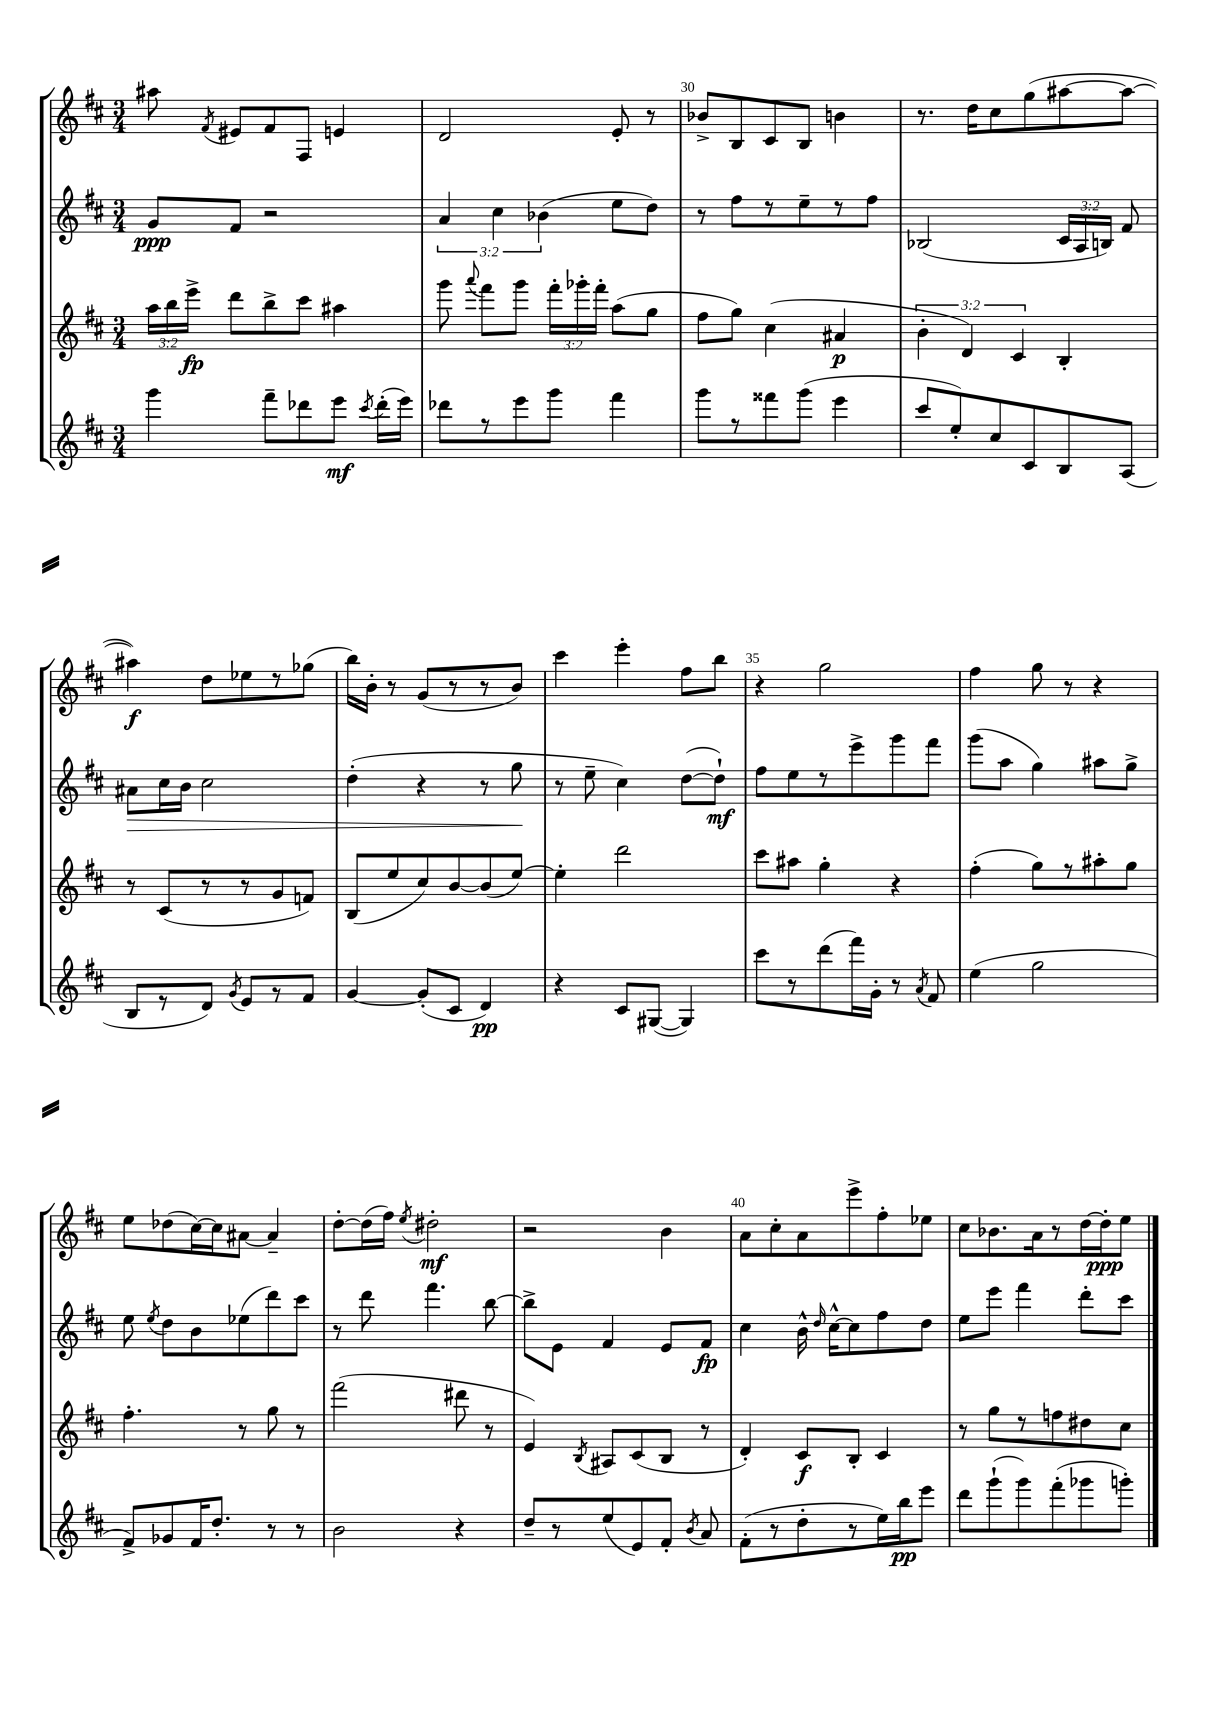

**kern	**kern	**kern	**kern
*staff4	*staff3	*staff2	*staff1
*clefG2	*clefG2	*clefG2	*clefG2
*k[f#c#]	*k[f#c#]	*k[f#c#]	*k[f#c#]
*M3/4	*M3/4	*M3/4	*M3/4
4ggg	24aa	8g	8aa#
.	24bb	.	.
.	24eee^	.	.
.	.	.	8qf#
.	8ddd	8f#	8e#
8fff#~	8bb^	2r	8f#
8ddd-	8ccc#	.	8F#
8eee	4aa#	.	4e
8qccc#	.	.	.
(16ddd-'	.	.	.
16eee)	.	.	.
=	=	=	=
8ddd-	8ggg	6a	2d
.	8qqaaa	.	.
8r	8fff#	.	.
.	.	6cc#	.
8eee	8ggg	.	.
.	.	(6b-	.
8ggg	24fff#'	.	.
.	24ggg-'	.	.
.	24fff#'	.	.
4fff#	(8aa	8ee	8e'
.	8gg	8dd)	8r
=	=	=	=
8ggg	8ff#	8r	8b-^
8r	8gg)	8ff#	8B
8fff##	(4cc#	8r	8c#
(8ggg	.	8ee~	8B
4eee	4a#	8r	4b
.	.	8ff#	.
=	=	=	=
8ccc#	6b'	(2B-	8.r
8ee')	.	.	.
.	6d)	.	.
.	.	.	16dd
8cc#	.	.	8cc#
.	6c#	.	.
8c#	.	.	(8gg
8B	4B'	24c#	[8aa#
.	.	24A	.
.	.	24B)	.
(8A	.	8f#	8aa#_
=	=	=	=
8B	8r	8a#	4aa#])
8r	(8c#	16cc#	.
.	.	16b	.
8d)	8r	2cc#	8dd
8qg	.	.	.
8e	8r	.	8ee-
8r	8g	.	8r
8f#	8f)	.	(8gg-
=	=	=	=
[4g	(8B	(4dd'	16bb)
.	.	.	16b'
.	8ee	.	8r
(8g']	8cc#)	4r	(8g
8c#	[8b	.	8r
4d)	(8b]	8r	8r
.	[8ee)	8gg	8b)
=	=	=	=
4r	4ee']	8r	4ccc#
.	.	8ee~	.
8c#	2ddd	4cc#)	4eee'
([8G#	.	.	.
4G#])	.	([8dd	8ff#
.	.	8dd`])	8bb
=	=	=	=
8ccc#	8ccc#	8ff#	4r
8r	8aa#	8ee	.
(8ddd	4gg'	8r	2gg
16fff#)	.	8eee^	.
16g'	.	.	.
8r	4r	8ggg	.
8qa	.	.	.
8f#	.	8fff#	.
=	=	=	=
(4ee	(4ff#'	(8ggg	4ff#
.	.	8aa	.
2gg	8gg)	4gg)	8gg
.	8r	.	8r
.	8aa#'	8aa#	4r
.	8gg	8gg^	.
=	=	=	=
8f#^)	4.ff#'	8ee	8ee
.	.	8qee	.
8g-	.	8dd	(8dd-
16f#	.	8b	[16cc#)
8.dd'	.	.	16cc#]
.	8r	(8ee-	[8a#
8r	8gg	8ddd)	4a#~]
8r	8r	8ccc#	.
=	=	=	=
2b	(2fff#	8r	[8dd'
.	.	8ddd	(16dd]
.	.	.	16ff#)
.	.	.	8qee
.	.	4.fff#	2dd#'
4r	8ddd#	.	.
.	8r	[8bb	.
=	=	=	=
8dd~	4e)	8bb^]	2r
8r	.	8e	.
.	8qB	.	.
(8ee	8A#	4f#	.
8e)	(8c#	.	.
8f#'	8B	8e	4b
8qb	.	.	.
8a	8r	8f#	.
=	=	=	=
(8f#'	4d')	4cc#	8a
8r	.	.	8cc#'
8dd'	8c#	16b^^	8a
.	.	16qqdd	.
.	.	[16cc#^^	.
8r	8B'	8cc#]	8eee^
16ee)	4c#	8ff#	8ff#'
16bb	.	.	.
8eee	.	8dd	8ee-
=	=	=	=
8ddd	8r	8ee	8cc#
(8ggg`	8gg	8eee	8.b-
8ggg)	8r	4fff#	.
.	.	.	16a
(8fff#'	8ff	.	8r
8ggg-	8dd#	8ddd'	[16dd
.	.	.	16dd']
8ggg')	8cc#	8ccc#	8ee
==	==	==	==
*-	*-	*-	*-
